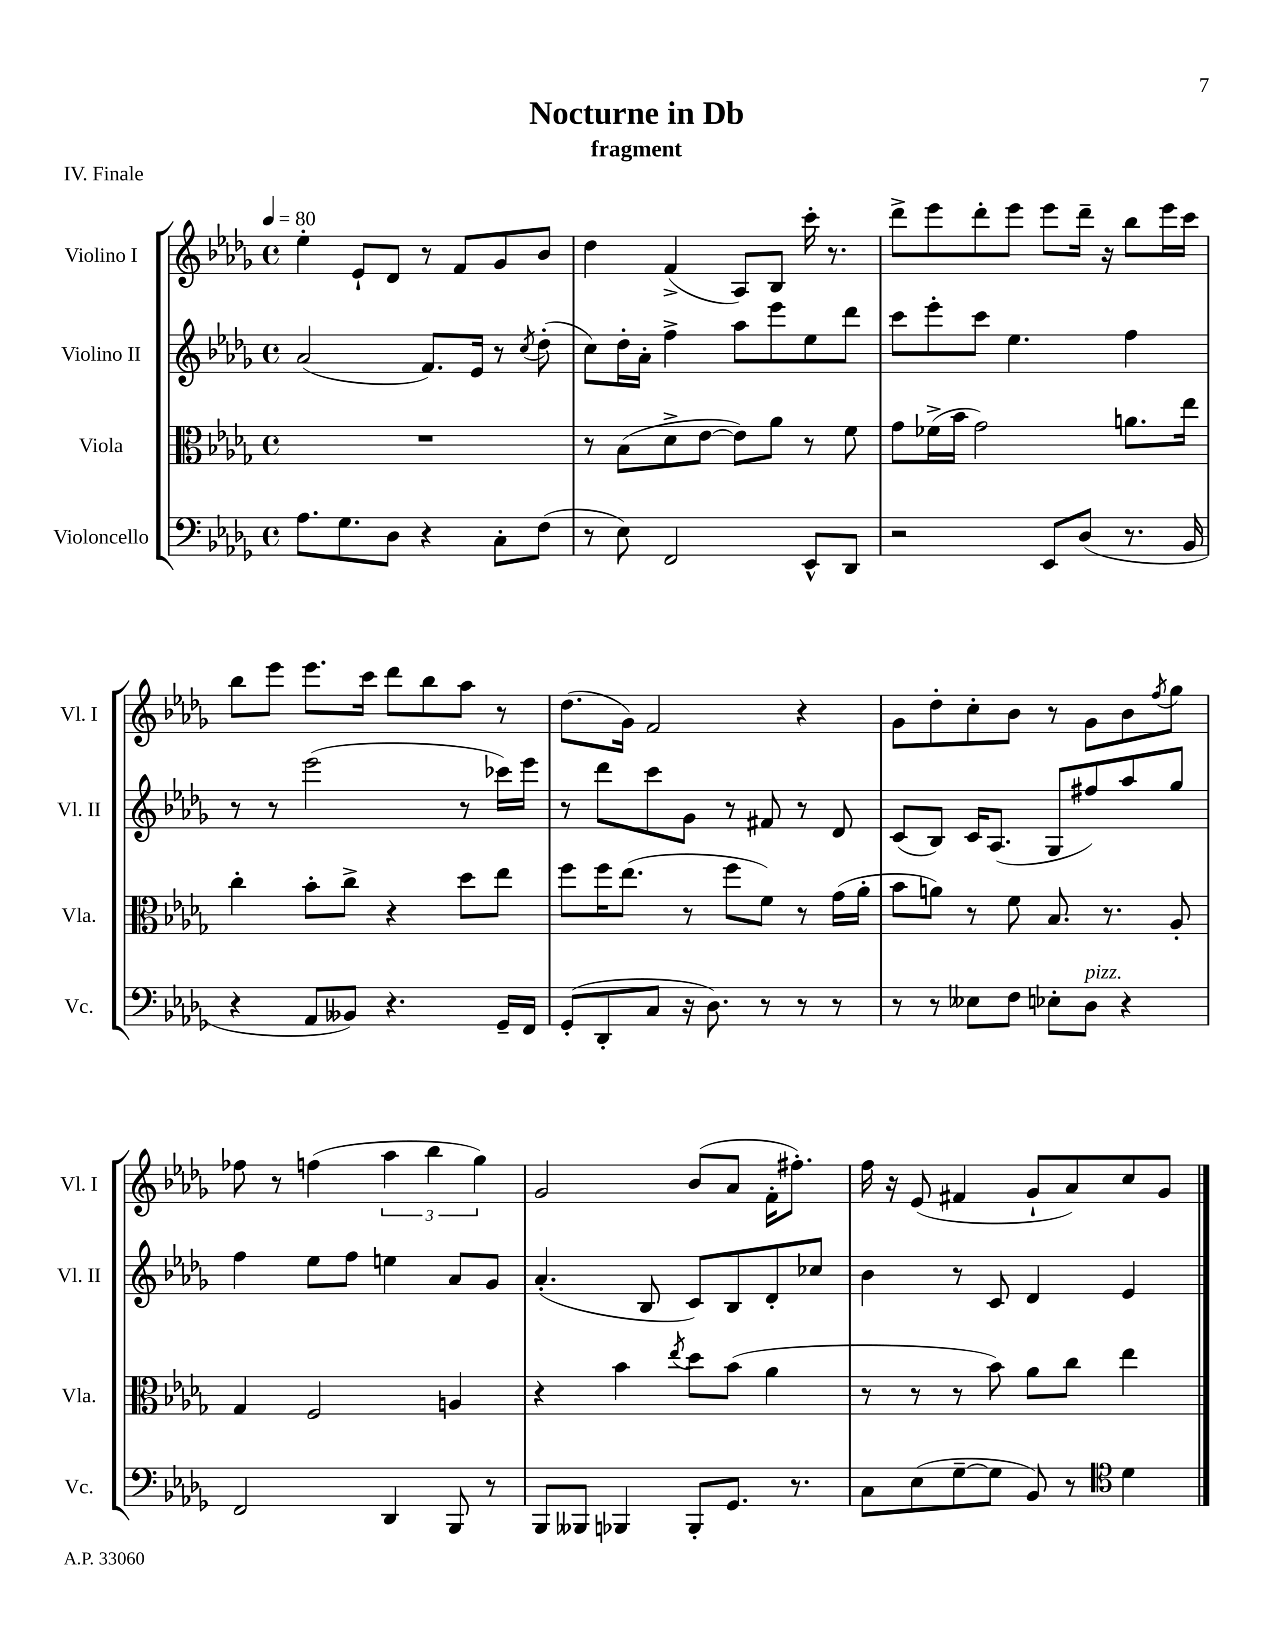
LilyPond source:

\header { title = "Nocturne in Db" subtitle = "fragment" piece = "IV. Finale" }
<<
\new StaffGroup <<
\new Staff = "s0" \with { instrumentName = "Violino I" shortInstrumentName = "Vl. I" } {
    \clef treble \key des \major \defaultTimeSignature \time 4/4 \tempo 4 = 80
    ees''4-. ees'8-! des'8 r8 f'8 ges'8 bes'8 |
    des''4 f'4->( aes8) bes8 c'''16-. r8. |
    des'''8-> ees'''8 des'''8-. ees'''8 ees'''8 des'''16-- r16 bes''8 ees'''16 c'''16 |
    bes''8 ees'''8 ees'''8. c'''16 des'''8 bes''8 aes''8 r8 |
    des''8.( ges'16) f'2 r4 |
    ges'8 des''8-. c''8-. bes'8 r8 ges'8 bes'8 \acciaccatura { f''8 } ges''8 |
    fes''8 r8 f''4( \tuplet 3/2 { aes''4 bes''4 ges''4) } |
    ges'2 bes'8( aes'8 f'16-. fis''8.-.) |
    f''16 r16 ees'8( fis'4 ges'8-! aes'8) c''8 ges'8 \bar "|." |
}
\new Staff = "s1" \with { instrumentName = "Violino II" shortInstrumentName = "Vl. II" } {
    \clef treble \key des \major \defaultTimeSignature \time 4/4
    aes'2( f'8.) ees'16 r8 \acciaccatura { c''8 } des''8-.( |
    c''8) des''16-. aes'16-. f''4-> aes''8 ees'''8 ees''8 des'''8 |
    c'''8 ees'''8-. c'''8 ees''4. f''4 |
    r8 r8 ees'''2( r8 ces'''16) ees'''16 |
    r8 des'''8 c'''8 ges'8 r8 fis'8 r8 des'8 |
    c'8( bes8) c'16 aes8.( ges8 fis''8) aes''8 ges''8 |
    f''4 ees''8 f''8 e''4 aes'8 ges'8 |
    aes'4.-.( bes8 c'8) bes8 des'8-. ces''8 |
    bes'4 r8 c'8 des'4 ees'4 \bar "|." |
}
\new Staff = "s2" \with { instrumentName = "Viola" shortInstrumentName = "Vla." } {
    \clef alto \key des \major \defaultTimeSignature \time 4/4
    R1 |
    r8 bes8( des'8-> ees'8~ ees'8) aes'8 r8 f'8 |
    ges'8 fes'16->( bes'16 ges'2) a'8. ees''16 |
    c''4-. bes'8-. c''8-> r4 des''8 ees''8 |
    f''8 f''16 ees''8.( r8 f''8 f'8) r8 ges'16( aes'16-. |
    bes'8 a'8) r8 f'8 bes8. r8. aes8-. |
    ges4 f2 a4 |
    r4 bes'4 \acciaccatura { ees''8 } des''8 bes'8( aes'4 |
    r8 r8 r8 bes'8) aes'8 c''8 ees''4 \bar "|." |
}
\new Staff = "s3" \with { instrumentName = "Violoncello" shortInstrumentName = "Vc." } {
    \clef bass \key des \major \defaultTimeSignature \time 4/4
    aes8. ges8. des8 r4 c8-. f8( |
    r8 ees8) f,2 ees,8-^ des,8 |
    r2 ees,8 des8( r8. bes,16 |
    r4 aes,8 beses,8) r4. ges,16-- f,16 |
    ges,8-.( des,8-. c8 r16 des8.) r8 r8 r8 |
    r8 r8 eeses8 f8 ees8-. des8^\markup { \italic "pizz." } r4 |
    f,2 des,4 bes,,8 r8 |
    bes,,8 beses,,8 bes,,4 bes,,8-. ges,8. r8. |
    c8 ees8( ges8~-- ges8 bes,8) r8 \clef tenor des'4 \bar "|." |
}
>>
>>
\layout { \context { \Score \remove "Bar_number_engraver" } }
